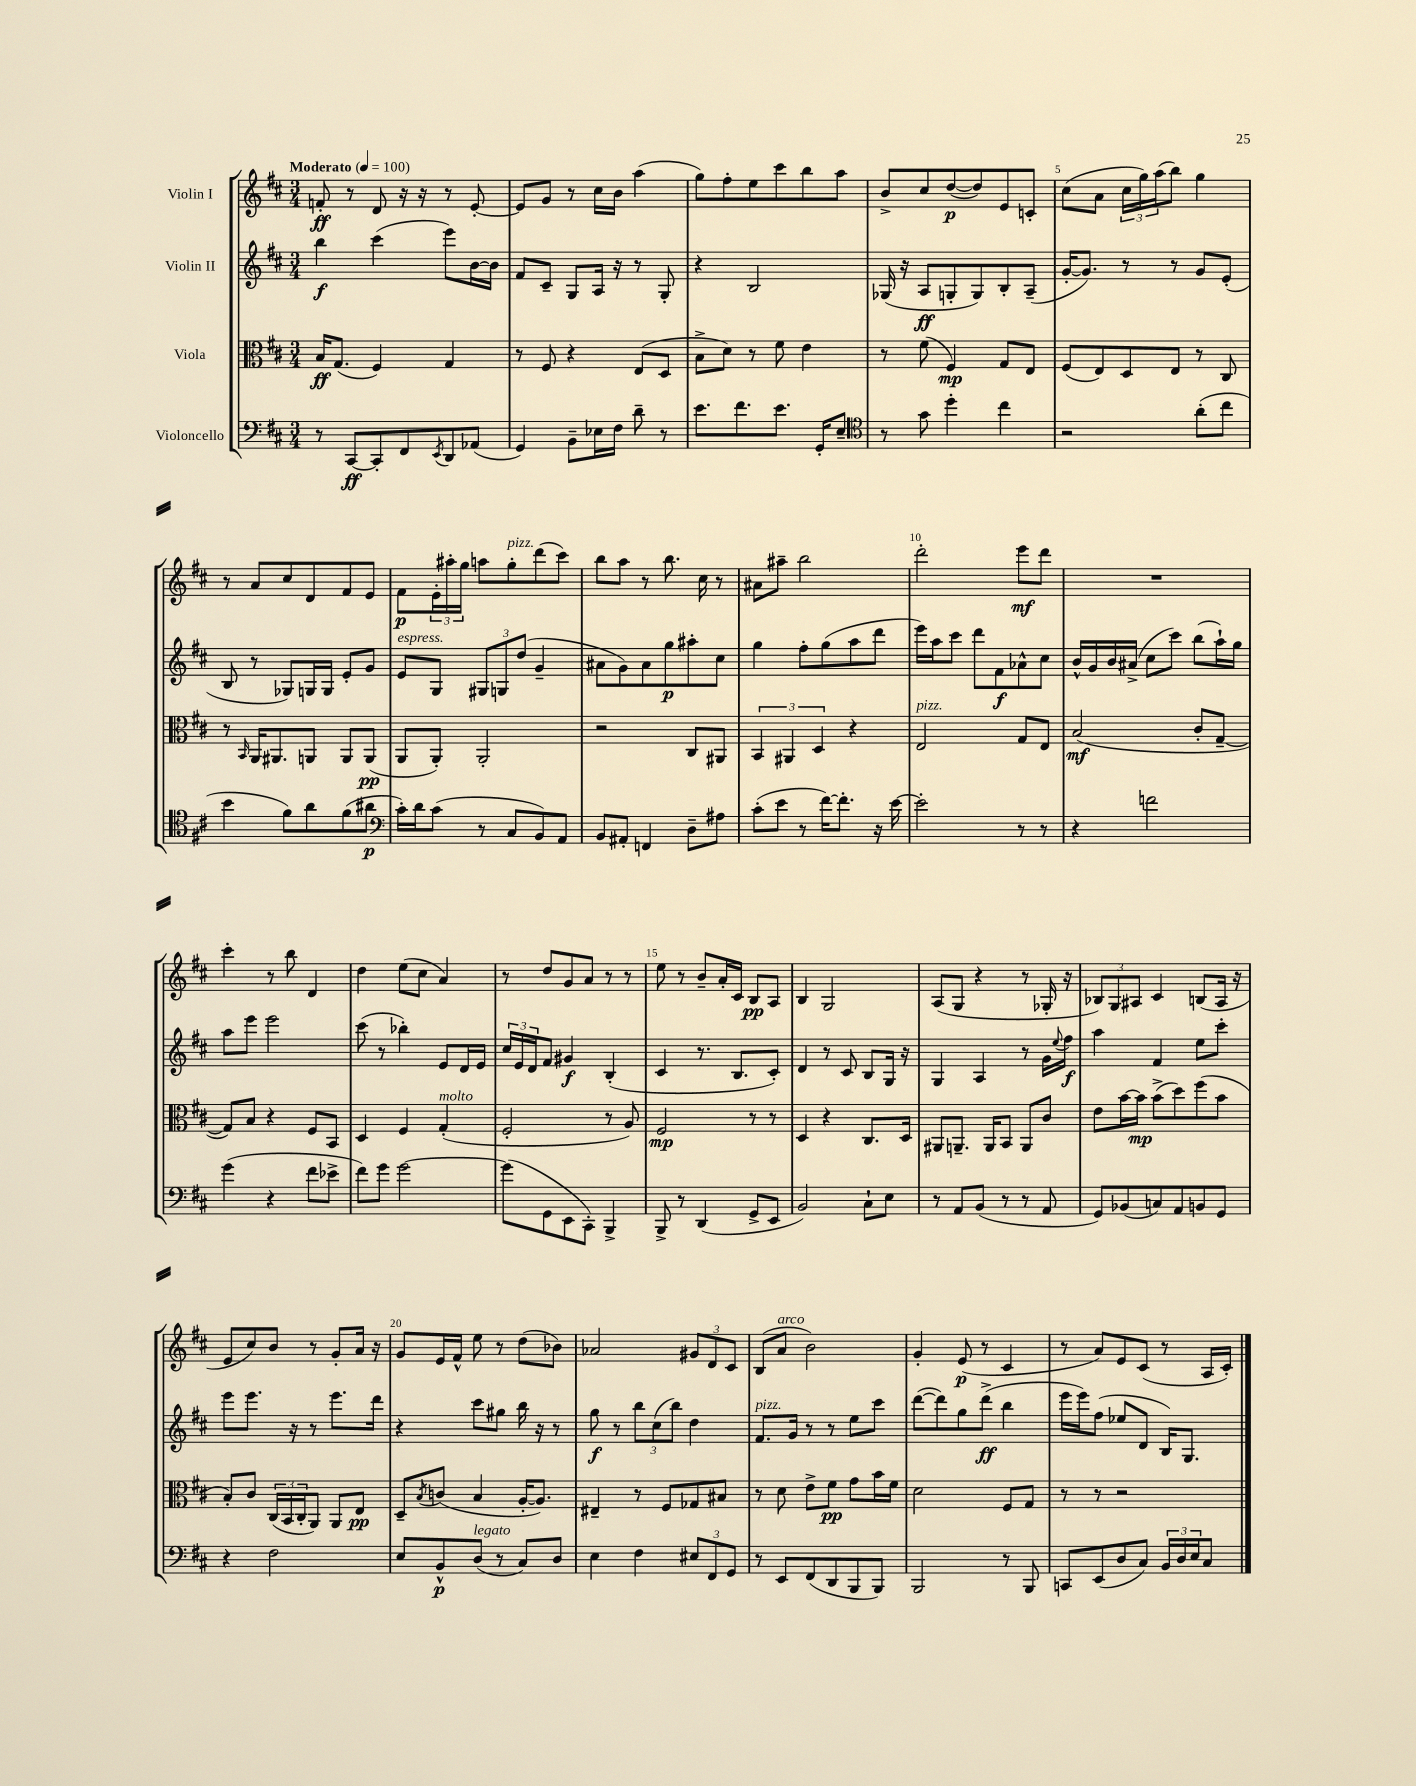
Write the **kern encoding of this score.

**kern	**kern	**kern	**kern
*staff4	*staff3	*staff2	*staff1
*clefF4	*clefC3	*clefG2	*clefG2
*k[f#c#]	*k[f#c#]	*k[f#c#]	*k[f#c#]
*M3/4	*M3/4	*M3/4	*M3/4
*MM100	*MM100	*MM100	*MM100
8r	16B/LK	4bb\	8f'/
.	(8.G/J	.	.
[8CC#/L	.	.	8r
8CC#'/]	4F#/)	(4ccc#\	8d/
8FF#/	.	.	16r
.	.	.	16r
8qEE/	.	.	.
8DD/	4G/	8eee\L)	8r
(8AA-/J	.	[16b\L	[8e'/
.	.	16b\]JJ	.
=	=	=	=
4GG/)	8r	8f#/L	8e/]L
.	8F#/	8c#~/J	8g/J
8BB~\L	4r	8G/L	8r
16E-\L	.	16A/Jk	16cc#\LL
16F#\JJ	.	16r	16b\JJ
8d~\	(8E/L	8r	(4aa\
8r	8D/J	8G'/	.
=	=	=	=
8.e\L	8B^\L	4r	8gg\L)
.	8d\J)	.	8ff#'\
8.f#\	.	.	.
.	8r	2B/	8ee\
8.e\J	8f#\	.	8ccc#\
.	4e\	.	8bb\
16GG'/LK	.	.	.
8E~/J	.	.	8aa\J
=	=	=	=
*clefC4	*	*	*
8r	8r	(16G-/	8b^/L
.	.	16r	.
8g\	(8f#\	8A/L	8cc#/
4dd'\	4F#/)	8G'/	([8dd/
.	.	8G/)	8dd/])
4cc#\	8G/L	8B'/	8e/
.	8E/J	(8A~/J	8c'/J
=	=	=	=
2r	(8F#/L	[16g'/LK	(8cc#\L
.	.	8.g/]J)	.
.	8E/)	.	8a\J
.	8D/	8r	24cc#\LL
.	.	.	24gg\)
.	.	.	(24aa\J
.	8E/J	8r	8bb\J)
(8a'\L	8r	8g/L	4gg\
8cc#\J	8C#/	(8e'/J	.
=	=	=	=
4b\	8r	8B/	8r
.	16qqBB/	.	.
.	16AA/LK	8r	8a/L
.	8.AA#/	.	.
8f#\L)	.	8G-/L)	8cc#/
8a\	8AA/J	16G/L	8d/
.	.	16G/JJ	.
(8f#\	8AA/L	8e'/L	8f#/
8a#\J	(8AA/J	8g/J	8e/J
=	=	=	=
*clefF4	*	*	*
16c#'\LL)	8AA/L	8e/L	8f#\L
16d\J	.	.	.
(8c#\J	8AA'/J)	8G/J	24e'\L
.	.	.	24aa#'\
.	.	.	24gg\JJ
8r	2AA'/	12G#/L	8aa\L
.	.	12G/	.
8C#/L	.	.	8gg'\
.	.	(12dd/J	.
8BB/)	.	4g~/	(8ddd\
8AA/J	.	.	8ccc#\J)
=	=	=	=
8BB/L	2r	8a#\L	8bb\L
8AA#'/J	.	8g\)	8aa\J
4FF/	.	8a#\	8r
.	.	8gg\	8.bb\
8D~\L	8C#/L	8aa#'\	.
.	.	.	16cc#\
8A#\J	8AA#/J	8cc#\J	8r
=	=	=	=
(8c#'\L	6BB/	4gg\	8a#\L
8e\J	.	.	8aa#~\J
.	6AA#/	.	.
8r	.	8ff#'\L	2bb\
.	6D/	.	.
[16f#\LK)	.	(8gg\	.
8.f#'\]J	.	.	.
.	4r	8aa\	.
16r	.	8ddd\J	.
[16e\	.	.	.
=	=	=	=
2e'\]	2E/	16eee\LL)	2ddd'\
.	.	16aa\J	.
.	.	8ccc#\J	.
.	.	8ddd\L	.
.	.	8f#\	.
8r	8G/L	8a-^^\	8eee\L
8r	8E/J	8cc#\J	8ddd\J
=	=	=	=
4r	(2B/	16b^^/LL	2.r
.	.	16g/	.
.	.	16b/	.
.	.	(16a#^/JJ	.
2f\	.	8cc#\L	.
.	.	8ccc#\J)	.
.	8c#'/L	(8bb\L	.
.	[8G~/J	16aa`\L)	.
.	.	16gg\JJ	.
=	=	=	=
(4g\	8G/]L)	8aa\L	4ccc#'\
.	8B/J	8eee\J	.
4r	4r	2eee\	8r
.	.	.	8bb\
8f#\L	8F#/L	.	4d/
8e-^\J	8BB/J	.	.
=	=	=	=
8f#\L)	4D/	(8ccc#\	4dd\
8g\J	.	8r	.
[2g\	4F#/	4bb-'\)	(8ee\L
.	.	.	8cc#\J
.	(4G'/	8e/L	4a/)
.	.	16d/L	.
.	.	16e/JJ	.
=	=	=	=
(8g\]L	2F#'/	24cc#/LL	8r
.	.	24e/	.
.	.	24d/J	.
8GG\	.	8f#/J	8dd/L
8EE\	.	4g#/	8g/
8CC#'\J)	.	.	8a/J
4BBB^/	8r	(4B'/	8r
.	8A/)	.	8r
=	=	=	=
8BBB^/	2F#/	4c#/	8ee\
8r	.	.	8r
(4DD/	.	8.r	8b~/L
.	.	.	16a'/L
.	.	8.B/L	16c#/JJ
8GG^/L	8r	.	8B/L
8EE/J	8r	8c#'/J)	8A/J
=	=	=	=
2BB/)	4D/	4d/	4B/
.	4r	8r	2G/
.	.	8c#/	.
8C#`\L	8.C#/L	8B/L	.
8E\J	.	16G/Jk	.
.	16D/Jk	16r	.
=	=	=	=
8r	8AA#/L	4G/	(8A/L
8AA/L	8.AA~/J	.	8G/J
(8BB/J	.	4A/	4r
.	16AA/LK	.	.
8r	8BB/J	.	.
8r	8AA/L	8r	8r
8AA/	8c#/J	16g\LL	16G-'/
.	.	8qqee/	.
.	.	16ff#\JJ	16r
=	=	=	=
8GG/L)	8e\L	4aa\	12B-/L)
.	.	.	12G/
(8BB-/	[16b\L	.	.
.	.	.	12A#/J
.	16b\]JJ	.	.
8C/)	(8b^\L	4f#/	4c#/
8AA/	8dd\)	.	.
8BB/	(8ff#\	8ee\L	(8B/L
8GG/J	8b\J	8ccc#'\J	16A#/Jk
.	.	.	16r
=	=	=	=
4r	8B'/L)	8eee\L	8e/L
.	8c#/J	8.eee\J	8cc#/)
2F#\	(24C#/LL	.	8b/J
.	24BB/	.	.
.	.	16r	.
.	24C#'/J	.	.
.	8AA/J)	8r	8r
.	8AA/L	8.eee\L	8g'/L
.	8E/J	.	16a/Jk
.	.	16ddd\Jk	16r
=	=	=	=
8E/L	8D~/L	4r	8g/L
.	8qB/	.	.
8BB^^/	(8c/J	.	16e/L
.	.	.	16f#^^/JJ
(8D/J	4B/	8ccc#\L	8ee\
8r	.	8gg#\J	8r
8C#/L)	[16A'/LK	16bb\	(8dd\L
.	8.A/]J)	16r	.
8D/J	.	8r	8b-\J)
=	=	=	=
4E\	4E#~/	8gg\	2a-/
.	.	8r	.
4F#\	8r	12bb\L	.
.	.	(12cc#\	.
.	8F#/L	.	.
.	.	12bb\J)	.
12E#/L	8G-/	4dd\	12g#/L
12FF#/	.	.	12d/
.	8B#/J	.	.
12GG/J	.	.	12c#/J
=	=	=	=
8r	8r	8.f#/L	(8B/L
8EE/L	8d\	.	8a/J
.	.	16g/Jk	.
(8FF#/	8e^\L	8r	2b\)
8DD/	8f#\J	8r	.
8BBB/	8g\L	8ee\L	.
8BBB/J)	16b\L	8ccc#\J	.
.	16f#\JJ	.	.
=	=	=	=
2BBB/	2d\	([8ddd\L	4g'/
.	.	8ddd\])	.
.	.	8gg\	(8e/
.	.	(8ddd^\J	8r
8r	8F#/L	4bb\	4c#/
8BBB/	8G/J	.	.
=	=	=	=
8CC/L	8r	16eee\LL	8r
.	.	16eee\J)	.
(8EE/	8r	(8ff#\J	8a/L)
8D/	2r	8ee-/L	8e/
8C#/J)	.	8d/J	(8c#/J
24BB/LL	.	16B/LK)	8r
24D/	.	.	.
.	.	8.G/J	.
24E/J	.	.	.
8C#/J	.	.	16A/LL
.	.	.	16c#'/JJ)
==	==	==	==
*-	*-	*-	*-
